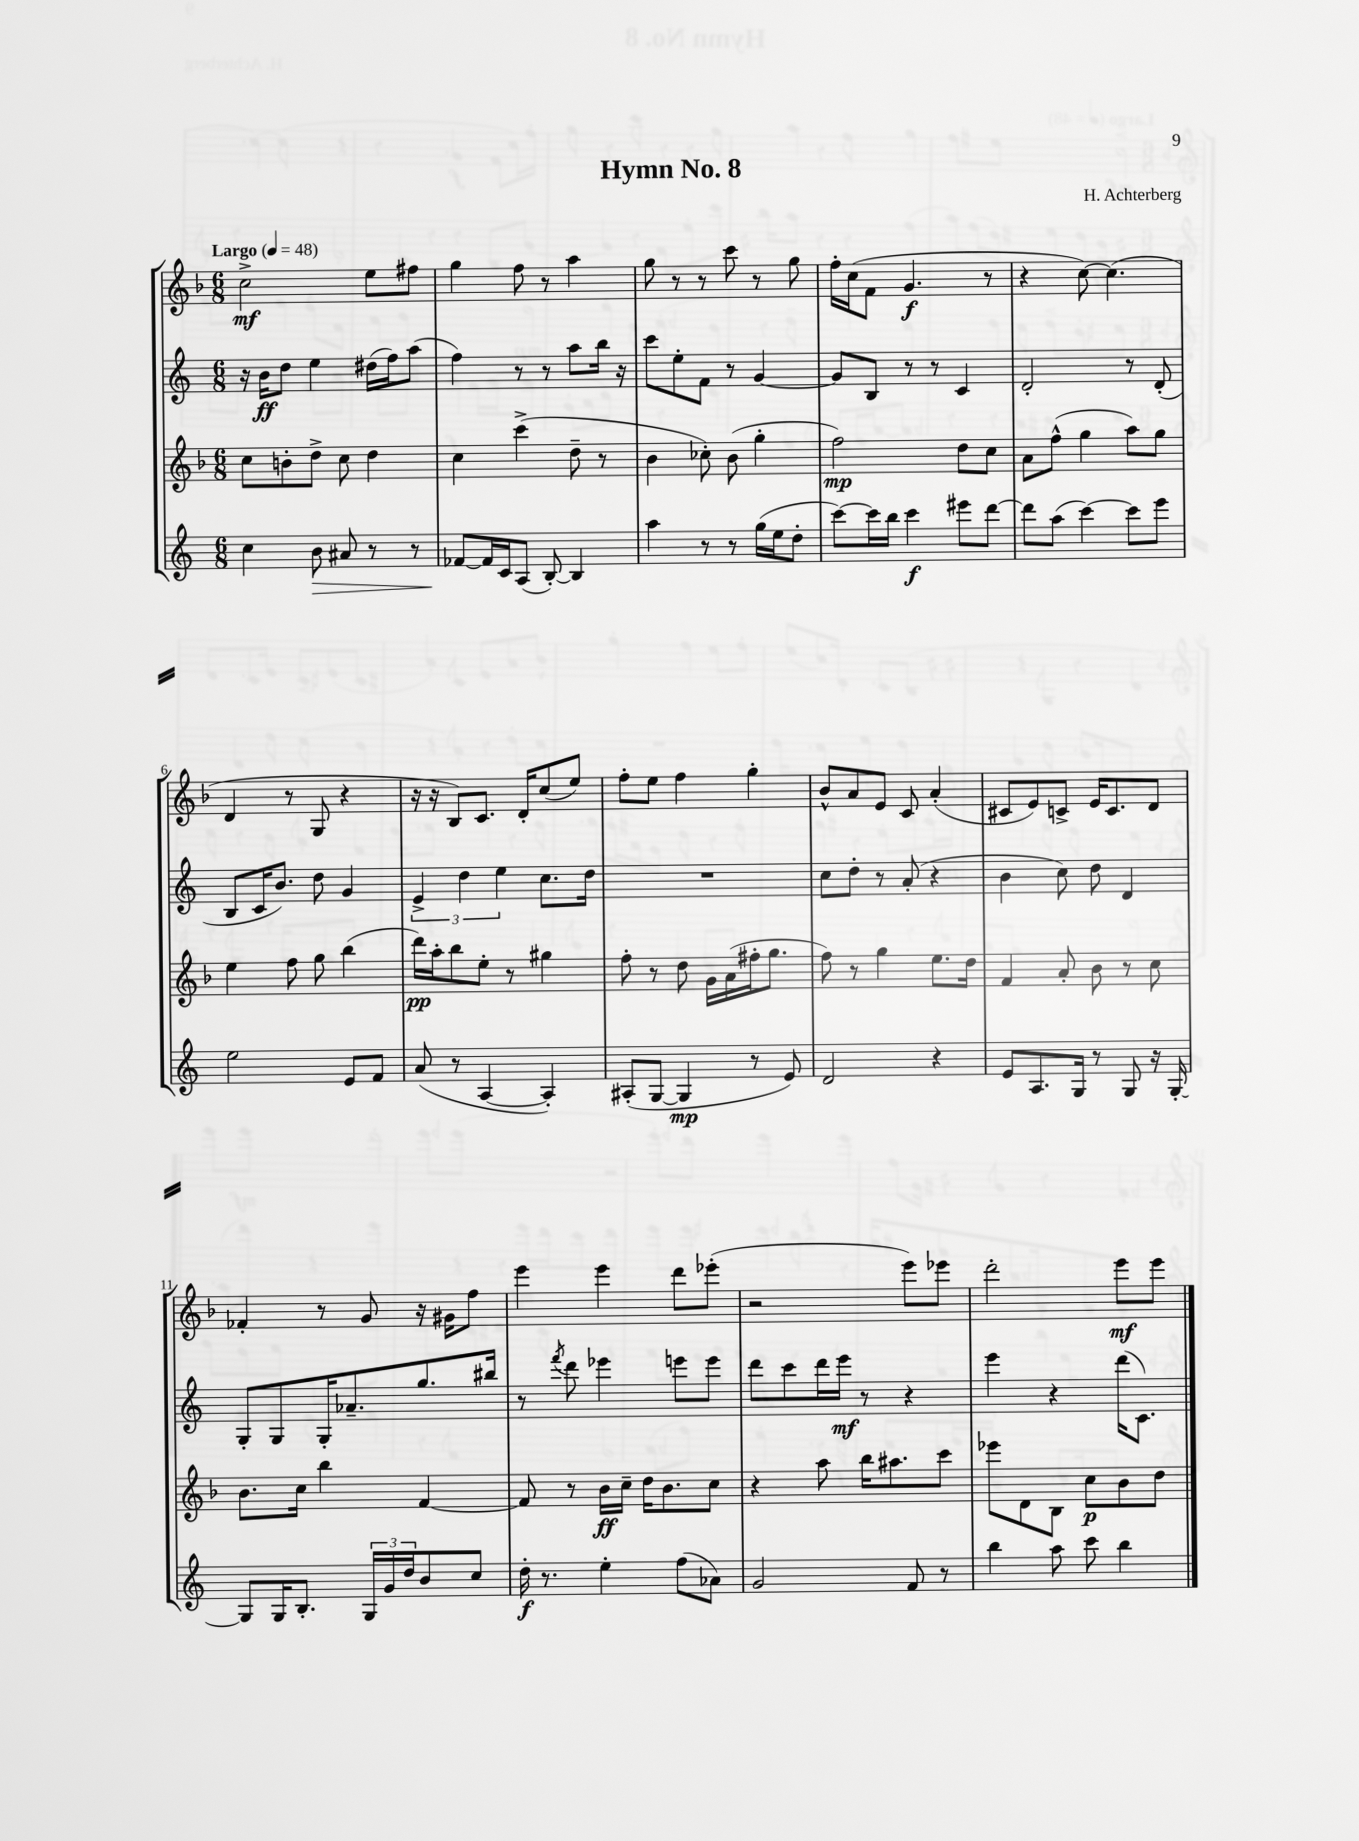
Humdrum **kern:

**kern	**dynam	**kern	**dynam	**kern	**dynam	**kern	**dynam
*part4	*part4	*part3	*part3	*part2	*part2	*part1	*part1
*staff4	*staff4	*staff3	*staff3	*staff2	*staff2	*staff1	*staff1
*clefG2	*	*clefG2	*	*clefG2	*	*clefG2	*
*k[]	*	*k[b-]	*	*k[]	*	*k[b-]	*
*M6/8	*	*M6/8	*	*M6/8	*	*M6/8	*
*MM48	*	*MM48	*	*MM48	*	*MM48	*
=1	=1	=1	=1	=1	=1	=1	=1
!	!	!	!	!	!	!LO:TX:a:B:t=Largo	!
4cc\	.	8cc\L	.	16r	.	2cc^\	mf
.	.	.	.	16b\KL	ff	.	.
.	.	8bn'\	.	8dd\J	.	.	.
!	!LO:HP:b	!	!	!	!	!	!
8b\	>	8dd^\J	.	4ee\	.	.	.
8a#X/	.	8cc\	.	.	.	.	.
8r	.	4dd\	.	(16dd#X\LL	.	8ee\L	.
.	.	.	.	16ff\J)	.	.	.
8r	.	.	.	(8aa\J	.	8ff#X\J	.
=2	=2	=2	=2	=2	=2	=2	=2
[8f-X/L	.	4cc\	.	4ff\)	.	4gg\	.
16f-/L]	]	.	.	.	.	.	.
16c/J	.	.	.	.	.	.	.
(8A/J	.	(4ccc^\	.	8r	.	8ff\	.
[8B'/)	.	.	.	8r	.	8r	.
4B/]	.	8dd~\	.	8aa\L	.	4aa\	.
.	.	8r	.	16bb\Jk	.	.	.
.	.	.	.	16r	.	.	.
=3	=3	=3	=3	=3	=3	=3	=3
4aa\	.	4b-\	.	8ccc\L	.	8gg\	.
.	.	.	.	8ee'\	.	8r	.
8r	.	8cc-X'\)	.	8f\J	.	8r	.
8r	.	(8b-\	.	8r	.	8ccc\	.
(16gg\LL	.	4gg'\	.	[4g/	.	8r	.
16ee\J	.	.	.	.	.	.	.
8dd'\J	.	.	.	.	.	8gg\	.
=4	=4	=4	=4	=4	=4	=4	=4
[8ccc\L)	.	2ff\)	mp	8g/L]	.	16ff'\LL	.
.	.	.	.	.	.	(16cc\J	.
16ccc\L]	.	.	.	8B/J	.	8f\J	.
16bb\JJ	.	.	.	.	.	.	.
4ccc\	f	.	.	8r	.	4.g/	f
.	.	.	.	8r	.	.	.
8eee#X\L	.	8dd\L	.	4c/	.	.	.
[8ddd\J	.	8cc\J	.	.	.	8r	.
=5	=5	=5	=5	=5	=5	=5	=5
8ddd\L]	.	8a\L	.	2d'/	.	4r	.
(8aa\J	.	(8ff^^\J	.	.	.	.	.
[4ccc\)	.	4gg\	.	.	.	[8cc\)	.
.	.	.	.	.	.	(4.cc\]	.
8ccc\L]	.	8aa\L)	.	8r	.	.	.
8eee\J	.	8gg\J	.	(8d'/	.	.	.
!!LO:LB:g=z
=6	=6	=6	=6	=6	=6	=6	=6
2ee\	.	4ee\	.	8B/L	.	4d/	.
.	.	.	.	16c/K	.	.	.
.	.	.	.	8.b/J)	.	.	.
.	.	8ff\	.	.	.	8r	.
.	.	8gg\	.	8dd\	.	8G/	.
8e/L	.	(4bb-\	.	4g/	.	4r	.
8f/J	.	.	.	.	.	.	.
=7	=7	=7	=7	=7	=7	=7	=7
(8a/	.	16ddd\LL)	pp	6e^/	.	16r	.
.	.	16aa'\J	.	.	.	16r	.
8r	.	8bb-\	.	.	.	8B-/L)	.
.	.	.	.	6dd\	.	.	.
[4A/	.	8ee'\J	.	.	.	8.c/J	.
.	.	.	.	6ee\	.	.	.
.	.	8r	.	.	.	.	.
.	.	.	.	.	.	16d'/KL	.
4A'/])	.	4gg#X\	.	8.cc\L	.	(8cc/	.
.	.	.	.	.	.	8ee/J)	.
.	.	.	.	16dd\Jk	.	.	.
=8	=8	=8	=8	=8	=8	=8	=8
(8A#X'/L	.	8ff'\	.	2.r	.	8ff'\L	.
[8G/J	.	8r	.	.	.	8ee\J	.
4G/]	mp	8dd\	.	.	.	4ff\	.
.	.	16g\LL	.	.	.	.	.
.	.	(16a\	.	.	.	.	.
8r	.	16ff#X'\J	.	.	.	4gg'\	.
.	.	8.gg\J	.	.	.	.	.
8e/)	.	.	.	.	.	.	.
=9	=9	=9	=9	=9	=9	=9	=9
2d/	.	8ff\)	.	8cc\L	.	8b-^^/L	.
.	.	8r	.	8dd'\J	.	8a/	.
.	.	4gg\	.	8r	.	8e/J	.
.	.	.	.	(8a'/	.	8c/	.
4r	.	8.ee\L	.	4r	.	(4a'/	.
.	.	16dd\Jk	.	.	.	.	.
=10	=10	=10	=10	=10	=10	=10	=10
8e/L	.	4f/	.	4b\	.	8c#X/L	.
8.A/	.	.	.	.	.	8e/)	.
.	.	8a'/	.	8cc\)	.	8cn^/J	.
16G/Jk	.	.	.	.	.	.	.
8r	.	8b-\	.	8dd\	.	16e/KL	.
.	.	.	.	.	.	8.c/	.
8G/	.	8r	.	4d/	.	.	.
16r	.	8cc\	.	.	.	8d/J	.
[16G'/	.	.	.	.	.	.	.
!!LO:LB:g=z
=11	=11	=11	=11	=11	=11	=11	=11
8G/L]	.	8.b-\L	.	8G'/L	.	4f-X'/	.
16G/K	.	.	.	8G/	.	.	.
8.B'/J	.	16cc\Jk	.	.	.	.	.
.	.	4bb-\	.	16G'/K	.	8r	.
.	.	.	.	8.a-X~/	.	.	.
24G/LL	.	.	.	.	.	8g/	.
24g/	.	.	.	.	.	.	.
24dd/J	.	.	.	.	.	.	.
8b/	.	[4f/	.	8.gg/	.	16r	.
.	.	.	.	.	.	16g#X\KL	.
8cc/J	.	.	.	.	.	8ff\J	.
.	.	.	.	16bb#X/Jk	.	.	.
=12	=12	=12	=12	=12	=12	=12	=12
16dd'\	f	8f/]	.	8r	.	4eee\	.
8.r	.	.	.	.	.	.	.
.	.	.	.	8qfff/	.	.	.
.	.	8r	.	8ddd\	.	.	.
4ee'\	.	16b-\LL	ff	4eee-X\	.	4eee\	.
.	.	16cc~\JJ	.	.	.	.	.
.	.	16dd\KL	.	.	.	.	.
.	.	8.b-\	.	.	.	.	.
(8ff\L	.	.	.	8eeen\L	.	8ddd\L	.
8a-X\J)	.	8cc\J	.	8eee\J	.	(8eee-X'\J	.
=13	=13	=13	=13	=13	=13	=13	=13
2g/	.	4r	.	8ddd\L	.	2r	.
.	.	.	.	8ccc\	.	.	.
.	.	8aa\	.	16ddd\L	.	.	.
.	.	.	.	16eee\JJ	mf	.	.
.	.	16bb-\KL	.	8r	.	.	.
.	.	8.aa#X\	.	.	.	.	.
8f/	.	.	.	4r	.	8eee\L)	.
8r	.	8ccc\J	.	.	.	8eee-X\J	.
=14	=14	=14	=14	=14	=14	=14	=14
4bb\	.	8eee-X\L	.	4eee\	.	2ddd'\	.
.	.	8d\	.	.	.	.	.
8aa\	.	8B-\J	.	4r	.	.	.
8ccc\	.	8cc\L	p	.	.	.	.
4bb\	.	8b-\	.	(16ddd\KL	.	8eee\L	mf
.	.	.	.	8.c\J)	.	.	.
.	.	8dd\J	.	.	.	8eee\J	.
==	==	==	==	==	==	==	==
*-	*-	*-	*-	*-	*-	*-	*-
